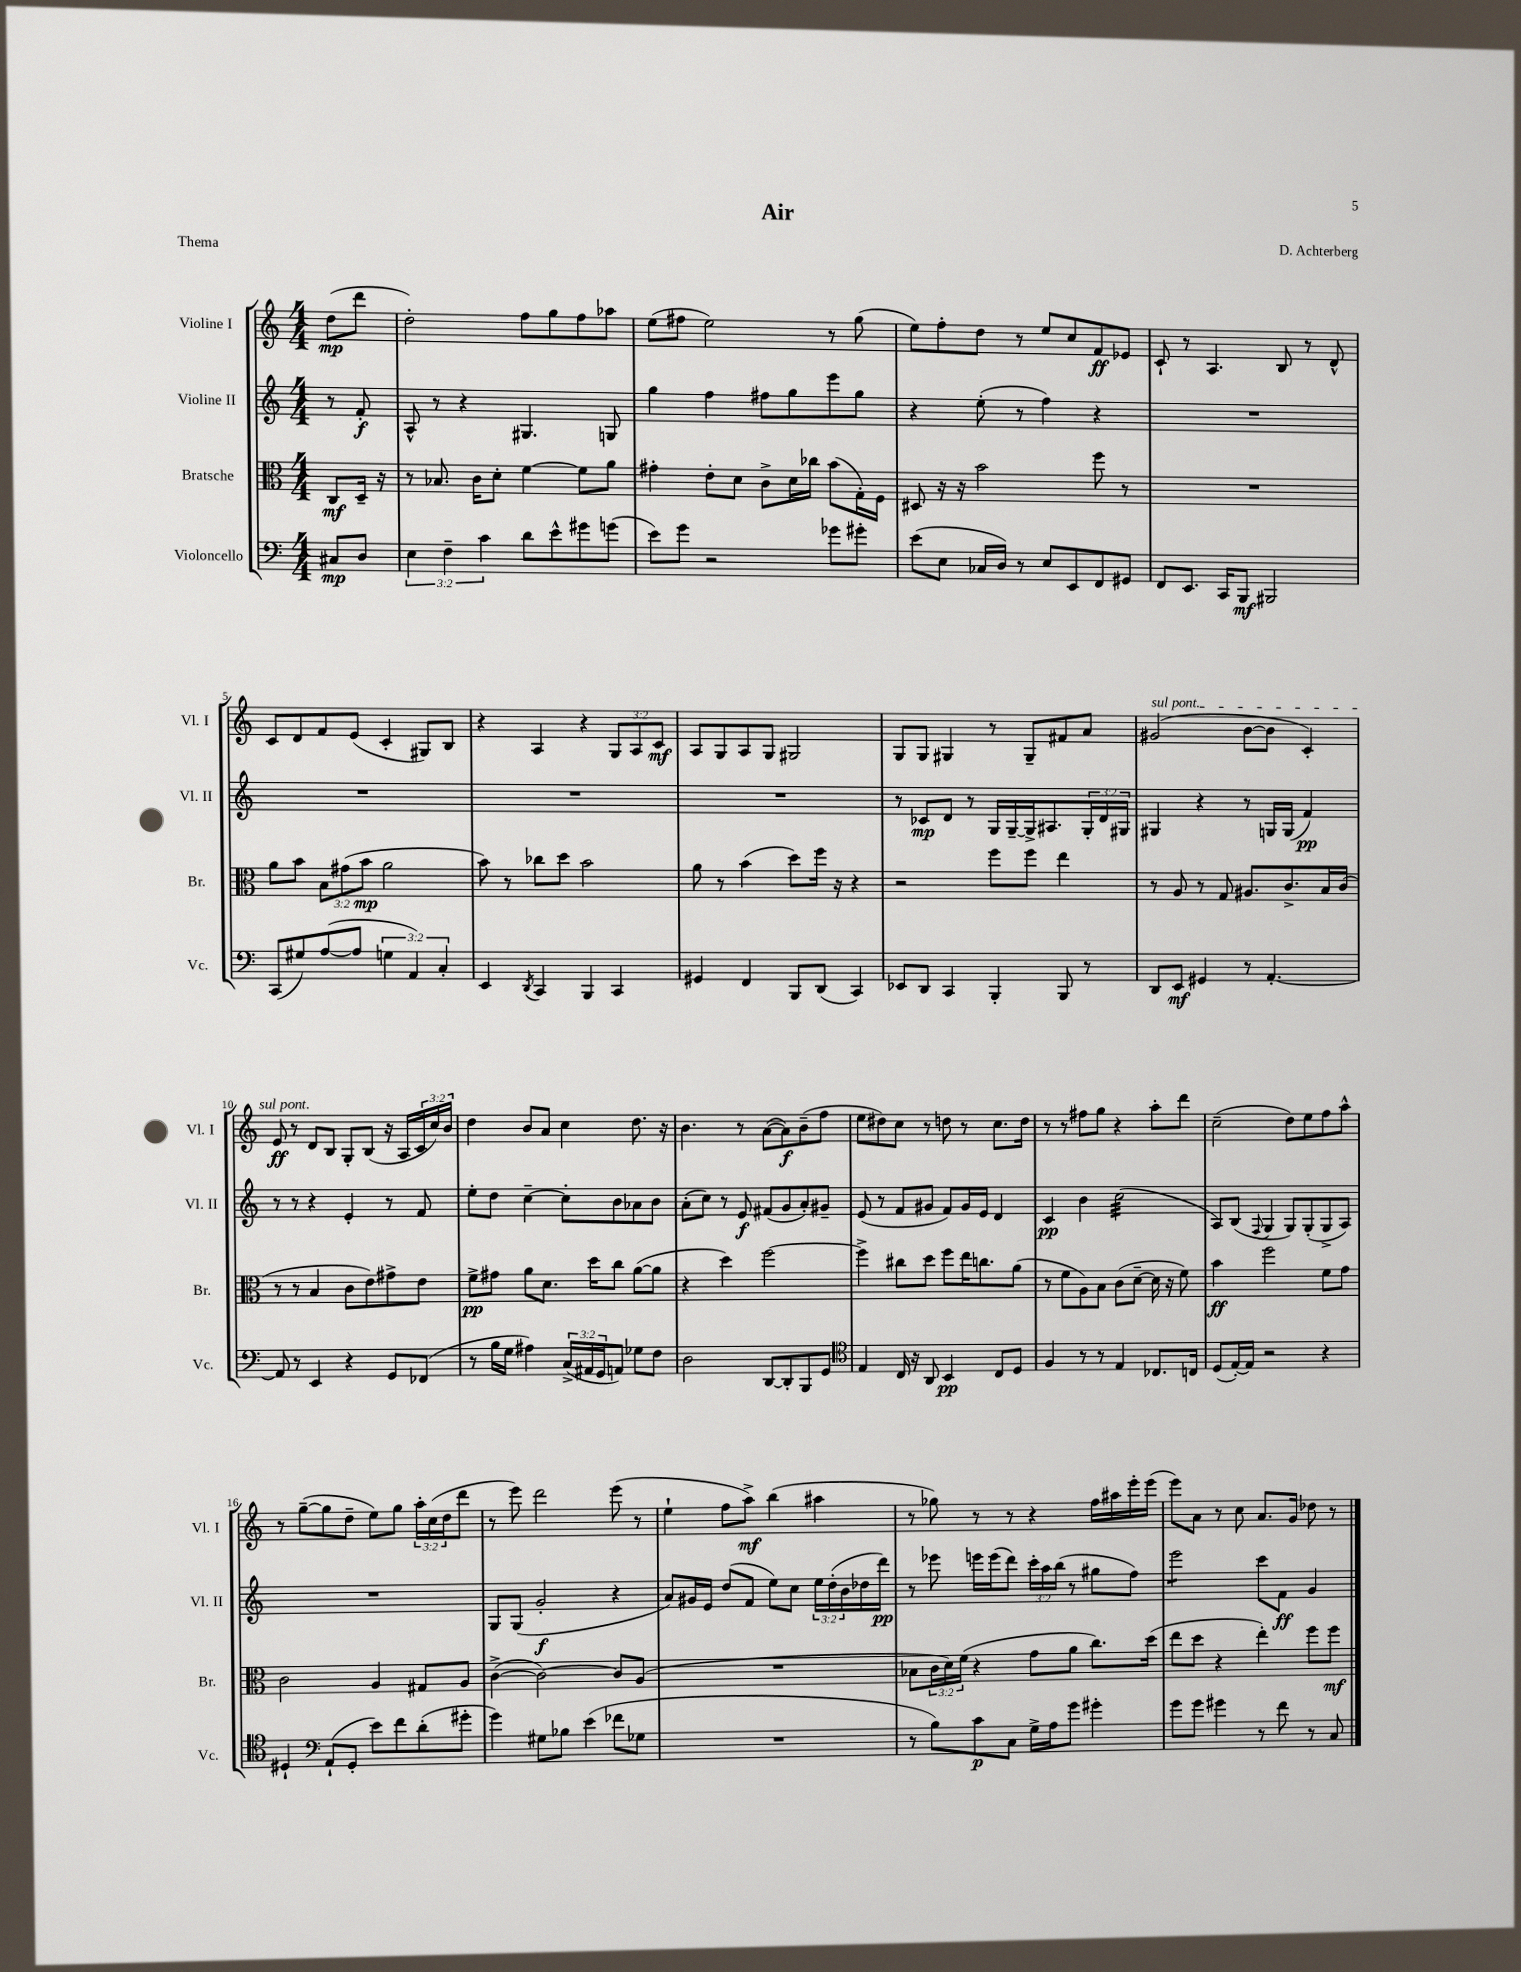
\header { title = "Air" composer = "D. Achterberg" piece = "Thema" }
<<
\new StaffGroup <<
\new Staff = "s0" \with { instrumentName = "Violine I" shortInstrumentName = "Vl. I" } {
    \clef treble \key c \major \numericTimeSignature \time 4/4 \override Staff.TupletNumber.text = #tuplet-number::calc-fraction-text \partial 4
    d''8\mp( d'''8 |
    d''2-.) f''8 g''8 f''8 aes''8 |
    e''8( fis''8 e''2) r8 g''8( |
    e''8) f''8-. d''8 r8 e''8 c''8 f'8\ff ees'8 |
    c'8-! r8 a4. b8 r8 d'8-^ |
    c'8 d'8 f'8 e'8( c'4-. gis8) b8 |
    r4 a4 r4 \tuplet 3/2 { g8 a8 c'8\mf } |
    a8 g8 a8 g8 gis2 |
    g8 g8 gis4 r8 gis8-- fis'8 a'8 |
    \once \override TextSpanner.bound-details.left.text = \markup { \italic "sul pont." } gis'2\startTextSpan( b'8~ b'8 c'4-.) |
    e'8\ff\stopTextSpan r8 d'8 b8 g8-. b8( r16 a16 \tuplet 3/2 { c'16 c''16) b'16 } |
    d''4 b'8 a'8 c''4 d''8. r16 |
    b'4. r8 a'8~( a'8\f) b'8--( f''8 |
    e''8 dis''8) c''8 r8 d''8 r8 c''8. d''16 |
    r8 r8 fis''8 g''8 r4 a''8-. d'''8 |
    c''2--( d''8) e''8 f''8 a''8-^ |
    r8 g''8~--( g''8 d''8-- e''8) g''8 \tuplet 3/2 { a''16-. c''16( d''16 } d'''8 |
    r8 e'''8) d'''2 e'''8( r8 |
    e''4-! f''8 a''8->\mf) b''4( ais''4 |
    r8 ges''8) r8 r8 r4 f''16 ais''16 e'''16-. e'''16( |
    e'''8) a'8 r8 c''8 a'8. g'16 des''8 r8 \bar "|." |
}
\new Staff = "s1" \with { instrumentName = "Violine II" shortInstrumentName = "Vl. II" } {
    \clef treble \key c \major \numericTimeSignature \time 4/4 \override Staff.TupletNumber.text = #tuplet-number::calc-fraction-text \partial 4
    r8 f'8-.\f |
    a8-^ r8 r4 gis4. g8 |
    g''4 f''4 fis''8 g''8 e'''8 g''8 |
    r4 e''8-.( r8 f''4) r4 |
    R1 |
    R1 |
    R1 |
    R1 |
    r8 ces'8\mp d'8 r8 g16 g16~-- g16-> ais8. \tuplet 3/2 { g16-. d'16 gis16 } |
    gis4 r4 r8 g16 g16( f'4\pp) |
    r8 r8 r4 e'4-. r8 f'8 |
    e''8-. d''8 c''4~-- c''8-. b'8 aes'8 b'8 |
    a'8-.( c''8) r8 e'8\f fis'8( g'8 a'8-.) gis'8-- |
    e'8( r8 f'8 gis'8 f'8) gis'16 e'16 d'4 |
    c'4\pp b'4 c''2:32( |
    a8) b8( \appoggiatura { f8 } g4 g8) g8-.( g8-> a8) |
    R1 |
    g8 g8( g'2-.\f r4 |
    a'8) gis'16 e'16 d''8( f'8 e''8) c''8 \tuplet 3/2 { e''16 d''16-.( b'16 } des''16 d'''16\pp) |
    r8 ees'''8 e'''16 e'''16( d'''8) \tuplet 3/2 { c'''16-. a''16 b''16( } r8 gis''8 f''8) |
    e'''2:8 c'''8 f'8\ff g'4 \bar "|." |
}
\new Staff = "s2" \with { instrumentName = "Bratsche" shortInstrumentName = "Br." } {
    \clef alto \key c \major \numericTimeSignature \time 4/4 \override Staff.TupletNumber.text = #tuplet-number::calc-fraction-text \partial 4
    c8\mf d16-- r16 |
    r8 bes8. c'16 d'8-. f'4~ f'8 a'8 |
    gis'4-. e'8-. d'8 c'8-> d'16 ces''16 b'8( g16-.) f16 |
    dis8 r16 r16 b'2 f''8 r8 |
    R1 |
    a'8 b'8 \tuplet 3/2 { b8 gis'8( b'8\mp } a'2 |
    b'8) r8 ces''8 d''8 b'2 |
    a'8 r8 b'4( d''8) f''16 r16 r4 |
    r2 f''8 f''8 e''4 |
    r8 a8 r8 g8 ais8. c'8.-> b16 c'16( |
    r8 r8 b4 c'8 e'8) gis'8-> e'8 |
    f'8->\pp gis'8 a'8 d'8. d''16 c''8 a'8~( a'8 |
    r4 d''4) f''2~ |
    f''4-> cis''8 d''8 f''8 e''16 c''8. a'8( |
    r8 f'8 a8) b8 c'8( d'8~-- d'16 r16 f'8) |
    b'4\ff f''2 f'8 g'8 |
    c'2 a4 gis8 a8 |
    c'4~->( c'2~) c'8 a8( |
    R1 |
    bes8 \tuplet 3/2 { c'16 d'16) f'16( } r4 g'8 a'8 c''8.) d''16( |
    e''8 d''8 r4 e''4-.) f''8 f''8\mf \bar "|." |
}
\new Staff = "s3" \with { instrumentName = "Violoncello" shortInstrumentName = "Vc." } {
    \clef bass \key c \major \numericTimeSignature \time 4/4 \override Staff.TupletNumber.text = #tuplet-number::calc-fraction-text \partial 4
    cis8\mp d8 |
    \tuplet 3/2 { e4 f4-- c'4 } d'8 e'8-^ gis'8 g'8( |
    e'8) g'8 r2 ges'8 gis'8-. |
    e'8( e8 ces16 d16) r8 e8 e,8 f,8 gis,8 |
    f,8 e,8. c,16 b,,8\mf bis,,2 |
    c,8( gis8) a8~( a8 \tuplet 3/2 { g4 a,4) c4-. } |
    e,4 \acciaccatura { d,8 } c,4 b,,4 c,4 |
    gis,4 f,4 b,,8 d,8( c,4) |
    ees,8 d,8 c,4 b,,4-. b,,8 r8 |
    d,8 e,8\mf gis,4 r8 a,4.~-. |
    a,8 r8 e,4 r4 g,8 fes,8( |
    r8 b16 g16 ais4) \tuplet 3/2 { c16->( ais,16 g,16 } a,8) ges8 f8 |
    d2 d,8~ d,8-. b,,8 g,8 |
    \clef tenor e4 c16 r16 a,8 b,4\pp c8 d8 |
    f4 r8 r8 e4 ces8. c16 |
    d8( e16~-.) e16 r2 r4 |
    dis4-! \clef bass a,8-!( g,8-. e'8) f'8 d'8-.( gis'8-. |
    g'4) gis8 bes8 e'4( fes'8 ges8 |
    R1 |
    r8 b8) c'8\p c8 g16-> a16 g'8 gis'4-. |
    g'8 g'8 gis'4 r8 f'8 r8 c8 \bar "|." |
}
>>
>>
